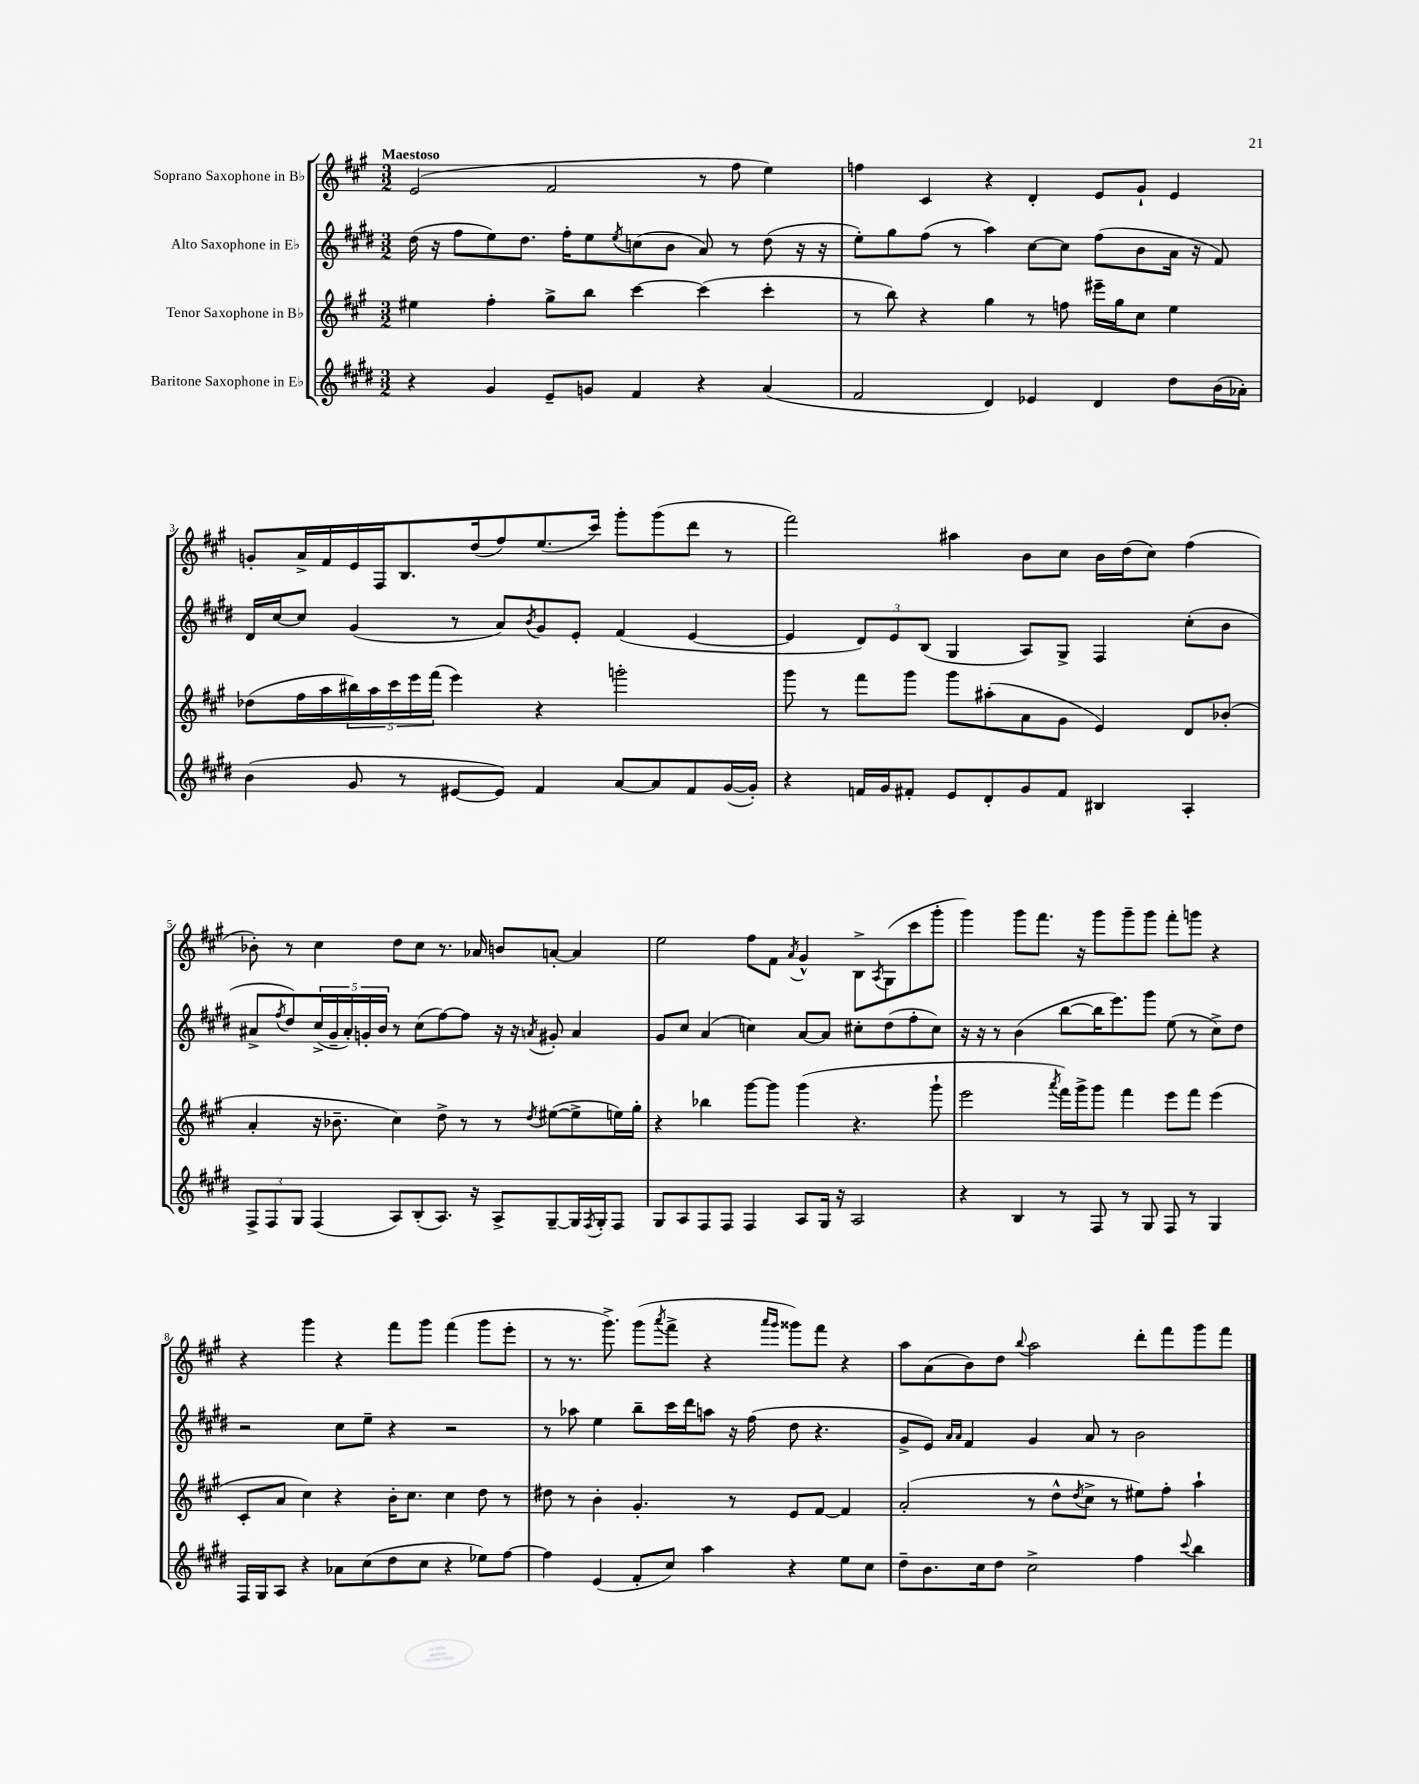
<<
\new StaffGroup <<
\new Staff = "s0" \with { instrumentName = "Soprano Saxophone in Bb" } {
    \clef treble \key a \major \numericTimeSignature \time 3/2 \tempo "Maestoso"
    e'2( fis'2 r8 fis''8 e''4) |
    f''4 cis'4 r4 d'4-. e'8 gis'8-! e'4 |
    g'8-. a'16-> fis'16 e'16 fis16 b8. d''16( fis''8) e''8.( cis'''16) gis'''8-. gis'''8( d'''8 r8 |
    fis'''2) ais''4 b'8 cis''8 b'16 d''16( cis''8) fis''4( |
    bes'8-.) r8 cis''4 d''8 cis''8 r8. aes'16 b'8 a'8~-. a'4 |
    e''2 fis''8 fis'8 \acciaccatura { a'8 } gis'4-^ b8-> \acciaccatura { a8 } gis8( cis'''8 gis'''8-. |
    gis'''4) gis'''8 fis'''8. r16 gis'''8 gis'''8-- gis'''8 fis'''8-. g'''8 r4 |
    r4 gis'''4 r4 fis'''8 gis'''8 fis'''4( gis'''8 e'''8-. |
    r8 r8. gis'''8.->) gis'''8( \acciaccatura { a'''8 } fis'''8-> r4 \grace { a'''16 gis'''16 } gisis'''8) fis'''8 r4 |
    a''8 a'8( b'8) d''8 \appoggiatura { b''8 } a''2 d'''8-. fis'''8 gis'''8 fis'''8 \bar "|." |
}
\new Staff = "s1" \with { instrumentName = "Alto Saxophone in Eb" } {
    \clef treble \key e \major \numericTimeSignature \time 3/2
    dis''16( r16 fis''8 e''8) dis''8. fis''16-. e''8 \acciaccatura { e''8 } c''8( b'8 a'8) r8 dis''8( r16 r16 |
    e''8-.) gis''8 fis''8( r8 a''4) cis''8~ cis''8 fis''8( b'8 a'16 r16 fis'8) |
    dis'16 cis''16~ cis''8 gis'4( r8 a'8) \acciaccatura { b'8 } gis'8 e'8-. fis'4( e'4~ |
    e'4 \tuplet 3/2 { dis'8) e'8 b8( } gis4 a8) gis8-> fis4 cis''8-.( b'8 |
    ais'8-> \acciaccatura { fis''8 } dis''8) \tuplet 5/4 { cis''16->( gis'16-- ais'16-.) g'16-. b'16 } r8 cis''8( fis''8~) fis''8 r16 r16 \acciaccatura { a'8 } gis'8-. a'4 |
    gis'8 cis''8 a'4( c''4) a'8~ a'8 cis''8-. dis''8( fis''8-. cis''8) |
    r16 r16 r8 b'4( b''8~ b''16 e'''8.) gis'''8 e''8( r8 cis''8->) dis''8 |
    r2 cis''8 e''8-- r4 r2 |
    r8 aes''8 e''4 b''8-- cis'''16 dis'''16 a''8 r16 fis''16( dis''8 r4. |
    gis'8-> e'8) \grace { a'16 a'16 } fis'4 gis'4 a'8 r8 b'2 \bar "|." |
}
\new Staff = "s2" \with { instrumentName = "Tenor Saxophone in Bb" } {
    \clef treble \key a \major \numericTimeSignature \time 3/2
    eis''4 fis''4-. gis''8-> b''8 cis'''4~ cis'''4( cis'''4-. |
    r8 b''8) r4 gis''4 r8 f''8 eis'''16-- gis''16 cis''8 e''4 |
    des''8( fis''16 a''16 \tuplet 5/4 { bis''16) a''16 cis'''16 e'''16 fis'''16( } e'''4) r4 g'''2-. |
    gis'''8 r8 fis'''8 gis'''8 gis'''8 ais''8-.( a'8 gis'8 e'4) d'8 bes'8-.( |
    a'4-. r16 bes'8.-- cis''4) d''8-> r8 r8 \acciaccatura { d''8 } eis''8~( eis''8-> e''16) gis''16-. |
    r4 bes''4 gis'''8~ gis'''8 gis'''4( r4. gis'''8-! |
    e'''2 \acciaccatura { a'''8 } fis'''16) gis'''16-> gis'''8 fis'''4 e'''8 fis'''8 e'''4( |
    cis'8-. a'8 cis''4) r4 b'16-. cis''8. cis''4 d''8 r8 |
    dis''8 r8 b'4-. gis'4.-. r8 e'8 fis'8~ fis'4 |
    a'2-.( r8 d''8-^ \acciaccatura { d''8 } cis''8-> r8 eis''8) fis''8-. a''4-! \bar "|." |
}
\new Staff = "s3" \with { instrumentName = "Baritone Saxophone in Eb" } {
    \clef treble \key e \major \numericTimeSignature \time 3/2
    r4 gis'4 e'8-- g'8 fis'4 r4 a'4( |
    fis'2 dis'4) ees'4 dis'4 dis''8 b'16( aes'16-.) |
    b'4( gis'8 r8 eis'8~ eis'8) fis'4 a'8~ a'8 fis'8 gis'16~( gis'16-.) |
    r4 f'16 gis'16 fis'8-. e'8 dis'8-. gis'8 fis'8 bis4 a4-. |
    \tuplet 3/2 { fis8-> fis8 gis8 } fis4( a8) b8-.( a8.) r16 a8-> gis8~-- gis16 \acciaccatura { fis8 } gis16-. fis8 |
    gis8 a8 fis8 fis8 fis4 a8 gis16 r16 a2 |
    r4 b4 r8 fis8 r8 gis8 fis8 r8 gis4 |
    fis16 gis16 a8 r4 aes'8 cis''8( dis''8 cis''8 r4 ees''8) fis''8~ |
    fis''4 e'4( fis'8-. cis''8) a''4 r4 e''8 cis''8 |
    dis''8-- b'8. cis''16 dis''8 cis''2-> fis''4 \appoggiatura { cis'''8 } b''4 \bar "|." |
}
>>
>>
